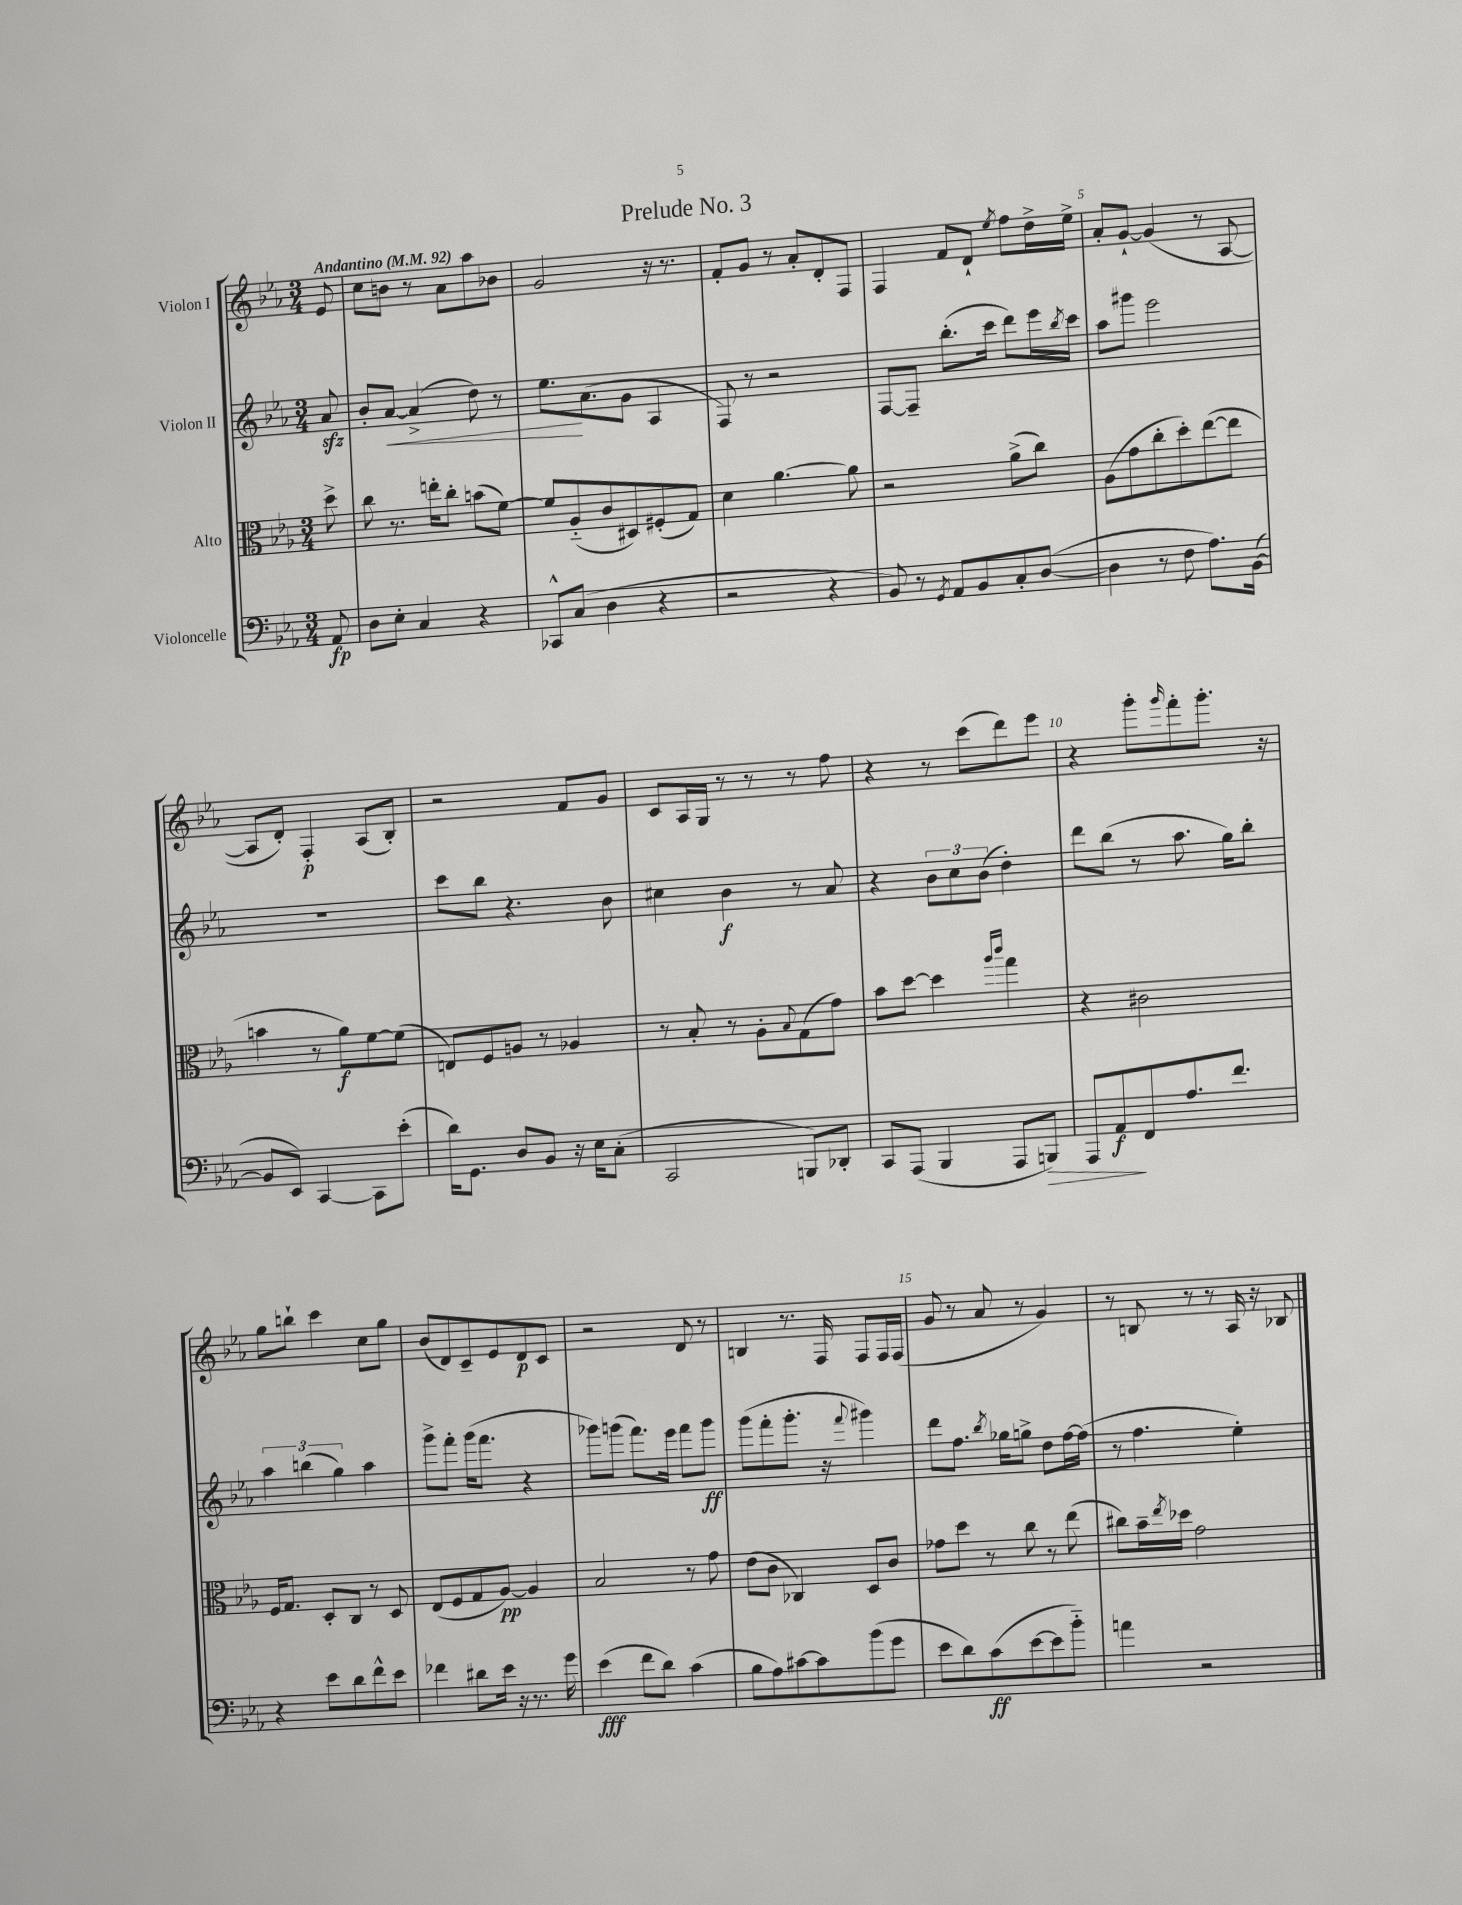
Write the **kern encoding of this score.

**kern	**kern	**kern	**kern
*staff4	*staff3	*staff2	*staff1
*clefF4	*clefC3	*clefG2	*clefG2
*k[b-e-a-]	*k[b-e-a-]	*k[b-e-a-]	*k[b-e-a-]
*M3/4	*M3/4	*M3/4	*M3/4
*MM92	*MM92	*MM92	*MM92
8AA-	8dd^	8a-	8e-
=	=	=	=
8D	8cc	8b-'	8cc
8E-'	8.r	[8a-	8b
4C	.	(4a-^]	8r
.	16ee'	.	.
.	8cc'	.	8a-
4r	(8b	8dd)	8aa-
.	[8f)	8r	8b-
=	=	=	=
8CC-^^	8f]	8.ee-	2g
(8C	(8A-'~	.	.
.	.	(8.a-	.
4D	8c	.	.
.	8D#)	8g	.
4r	(8F#'	4A-	16r
.	.	.	8.r
.	8G)	.	.
=	=	=	=
2r	4d	8F)	8f'
.	.	8r	8g
.	[4.a-	2r	8r
.	.	.	8a-'
4r	.	.	8d'
.	8a-]	.	8F
=	=	=	=
8BB-)	2r	[8F	4F
8r	.	8F~]	.
8qGG	.	.	.
8AA-	.	(8.bb-'	8f
8BB-	.	.	8d`
.	.	16ccc	.
.	.	.	8qee-
8C'	(8a-^	8ddd)	8ff
([8D	8cc)	16eee-	16dd^
.	.	8qbb-	.
.	.	16ccc	16ee-^
=	=	=	=
4D]	(8A-	8aa-	8a-'
.	8g	8ggg#	[8g`
8r	8cc'	2eee-	(4g]
8F	8dd')	.	.
8.A-)	([8ee-	.	8r
.	8ee-]	.	[8A-
([16BB-	.	.	.
=	=	=	=
8BB-]	4b	2.r	8A-]
8EE-)	.	.	8d')
[4CC	8r	.	4F'
.	8a-)	.	.
8CC]	[8f	.	(8A-
(8e-'	(8f]	.	8B-')
=	=	=	=
16d)	8E)	8ccc	2r
8.GG	.	.	.
.	8F	8bb-	.
8D	8A	4.r	.
8BB-	8r	.	.
16r	4A-	.	8f
16E-	.	.	.
(8C'	.	8b-	8g
=	=	=	=
2CC	8r	4cc#	8c
.	8B-'	.	16A-
.	.	.	16G
.	8r	4b-	8r
.	8A-'	.	8r
.	8qqB-	.	.
8BBB)	(8G	8r	8r
8DD-'	8g)	8a-	8ff
=	=	=	=
8CC	8b-	4r	4r
(8AAA-	[8dd	.	.
4BBB-	4dd]	12b-	8r
.	.	12cc	.
.	.	.	(8ccc
.	.	(12b-	.
.	16qqaa-	.	.
.	16qqccc	.	.
8AAA-	4gg	4dd')	8ddd)
8BBB)	.	.	8eee-
=	=	=	=
8AAA-	4r	8ddd	4r
8AA-	.	(8bb-	.
8FF	2c#	8r	8ggg'
.	.	.	16qqggg
8.A-	.	8.aa-	8fff'
.	.	.	8.ggg'
8.f	.	16gg)	.
.	.	8bb-'	.
.	.	.	16r
=	=	=	=
4r	16F	6aa-	8gg
.	8.G	.	.
.	.	.	8bb`
.	.	(6bb	.
8e-	8D'	.	4ccc
.	.	6gg)	.
8d	8C	.	.
8f^^	8r	4aa-	8cc
8e-	8D	.	8gg
=	=	=	=
4f-	(8E-	8ggg^	(8b-
.	8F	8fff'	8d)
8d#	8G	(16ggg	8c~
.	.	8.fff	.
16e-	[8A-)	.	8e-
16r	.	.	.
8.r	4A-]	4r	8d
.	.	.	8c
16g	.	.	.
=	=	=	=
(4e-	2B-	8ggg-)	2r
.	.	(8ggg	.
8f	.	8.fff)	.
8d)	.	.	.
.	.	16eee-	.
(4c	8r	8fff	8d
.	8g	8ggg	8r
=	=	=	=
8B-	(8e-	(8ggg	4B
8A-)	8c	8fff'	.
[8c#	4C-)	8.ggg'	8.r
8c#]	.	.	.
.	.	16r	16F
.	.	8qqfff	.
(8b-	8D	4ggg#)	8F
8g	8c	.	16F
.	.	.	(16F
=	=	=	=
8e-	8g-	8ddd	8g
8d)	8dd	8.ff	8r
(8c	8r	.	8a-
.	.	8qbb-	.
.	.	16gg-	.
[8e-	8cc	8gg^	8r
8e-]	8r	8dd	4g)
8b-'~)	(8ee-	[16ff	.
.	.	(16ff]	.
=	=	=	=
4a	8cc#)	8r	8r
.	16b-~	4.ff	8B
.	8qee-	.	.
.	16dd-	.	.
2r	2g	.	8r
.	.	.	8r
.	.	4ee-')	16A-
.	.	.	16r
.	.	.	8B-
==	==	==	==
*-	*-	*-	*-
